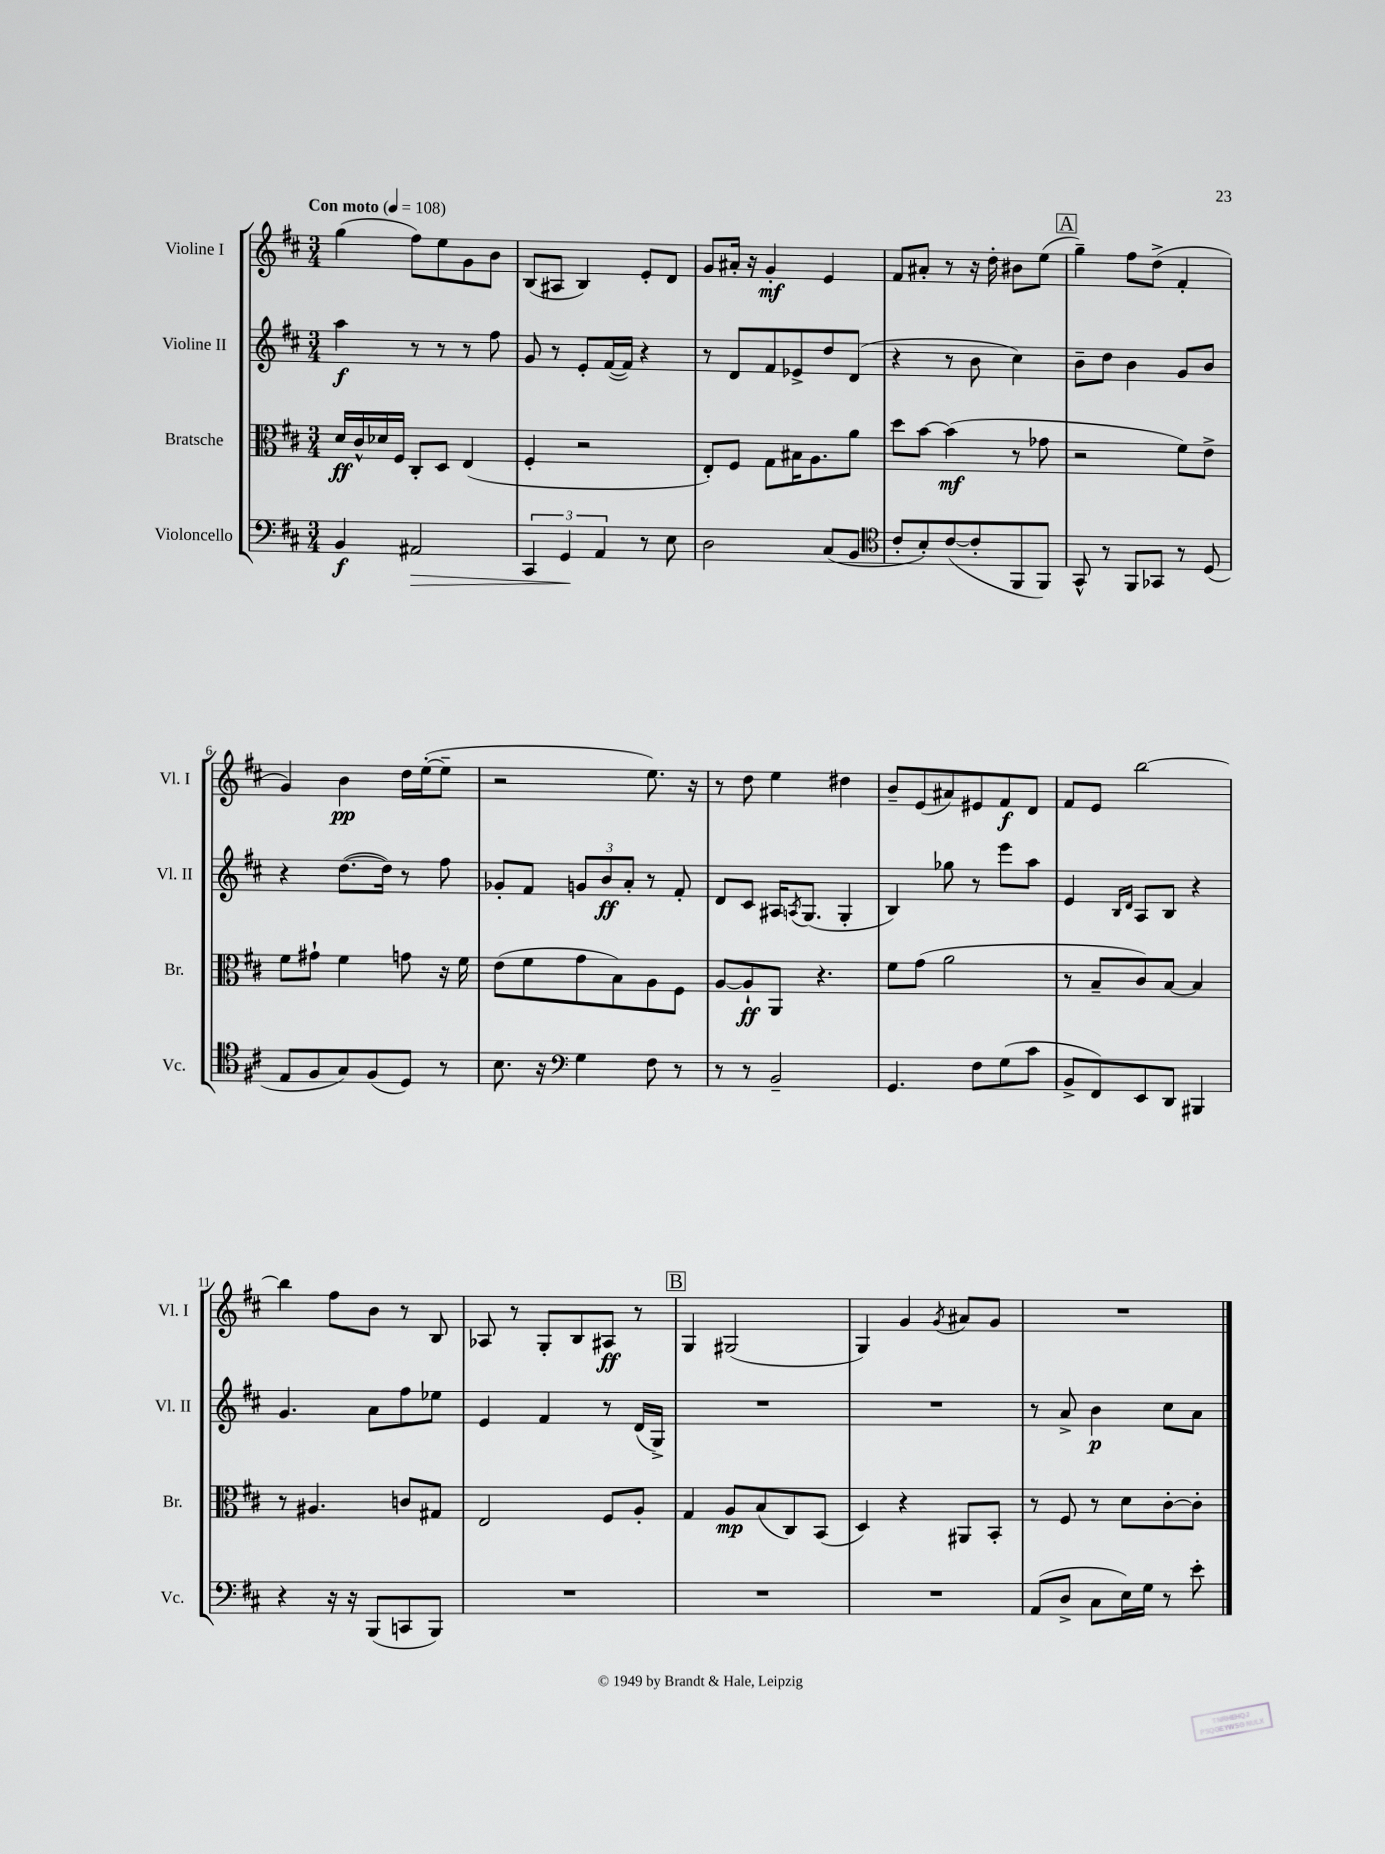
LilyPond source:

<<
\new StaffGroup <<
\new Staff = "s0" \with { instrumentName = "Violine I" shortInstrumentName = "Vl. I" } {
    \clef treble \key d \major \numericTimeSignature \time 3/4 \tempo "Con moto" 4 = 108
    g''4( fis''8) e''8 g'8 b'8 |
    b8( ais8 b4) e'8-. d'8 |
    g'8 ais'16-. r16 g'4-.\mf e'4 |
    fis'8 ais'8-. r8 r16 d''16-. bis'8 e''8( |
    \mark \markup { \box "A" } g''4--) fis''8 d''8->( fis'4-. |
    g'4) b'4\pp d''16 e''16~-.( e''8-- |
    r2 e''8.) r16 |
    r8 d''8 e''4 dis''4 |
    b'8-- e'8( ais'8) eis'8 fis'8\f d'8 |
    fis'8 e'8 b''2~ |
    b''4 fis''8 b'8 r8 b8 |
    aes8 r8 g8-. b8 ais8\ff r8 |
    \mark \markup { \box "B" } g4 gis2( |
    g4) g'4 \acciaccatura { g'8 } ais'8 g'8 |
    R2. \bar "|." |
}
\new Staff = "s1" \with { instrumentName = "Violine II" shortInstrumentName = "Vl. II" } {
    \clef treble \key d \major \numericTimeSignature \time 3/4
    a''4\f r8 r8 r8 fis''8 |
    g'8 r8 e'8-. fis'16~( fis'16) r4 |
    r8 d'8 fis'8 ees'8-> d''8 d'8( |
    r4 r8 b'8 cis''4) |
    \mark \markup { \box "A" } b'8-- d''8 b'4 g'8 b'8 |
    r4 d''8.~( d''16) r8 fis''8 |
    ges'8-. fis'8 \tuplet 3/2 { g'8 b'8\ff a'8-. } r8 fis'8-. |
    d'8 cis'8 ais16 \acciaccatura { a8 } g8.( g4-. |
    b4) ges''8 r8 e'''8 a''8 |
    e'4 \grace { b16 d'16 } a8 b8 r4 |
    g'4. a'8 fis''8 ees''8 |
    e'4 fis'4 r8 d'16( g16->) |
    \mark \markup { \box "B" } R2. |
    R2. |
    r8 a'8-> b'4\p cis''8 a'8 \bar "|." |
}
\new Staff = "s2" \with { instrumentName = "Bratsche" shortInstrumentName = "Br." } {
    \clef alto \key d \major \numericTimeSignature \time 3/4
    d'16\ff cis'16-^ des'16 fis16 cis8-. d8 e4( |
    fis4-. r2 |
    e8-.) fis8 g8 bis16 a8. a'8 |
    d''8 b'8~ b'4\mf( r8 ges'8 |
    \mark \markup { \box "A" } r2 fis'8) e'8-> |
    fis'8 gis'8-! fis'4 g'8 r16 fis'16 |
    e'8( fis'8 g'8 b8) a8 fis8 |
    a8~ a8-!\ff a,8 r4. |
    fis'8 g'8( a'2 |
    r8 b8-- cis'8) b8~ b4 |
    r8 ais4. c'8 gis8 |
    e2 fis8 a8-. |
    \mark \markup { \box "B" } g4 a8\mp b8( cis8) b,8( |
    d4) r4 ais,8 b,8-. |
    r8 fis8 r8 d'8 cis'8~-. cis'8-. \bar "|." |
}
\new Staff = "s3" \with { instrumentName = "Violoncello" shortInstrumentName = "Vc." } {
    \clef bass \key d \major \numericTimeSignature \time 3/4
    b,4\f ais,2\> |
    \tuplet 3/2 { cis,4 g,4\! a,4 } r8 e8 |
    d2 cis8( b,8 |
    \clef tenor cis'8-. b8-.) cis'8~( cis'8-. fis,8 fis,8) |
    \mark \markup { \box "A" } g,8-^ r8 fis,8 ges,8 r8 d8( |
    e8 fis8 g8) fis8( d8) r8 |
    b8. r16 \clef bass g4 fis8 r8 |
    r8 r8 b,2-- |
    g,4. fis8 g8( cis'8 |
    b,8-> fis,8) e,8 d,8 bis,,4 |
    r4 r16 r16 b,,8( c,8 b,,8) |
    R2. |
    \mark \markup { \box "B" } R2. |
    R2. |
    a,8( d8-> cis8 e16) g16 r8 e'8-. \bar "|." |
}
>>
>>
